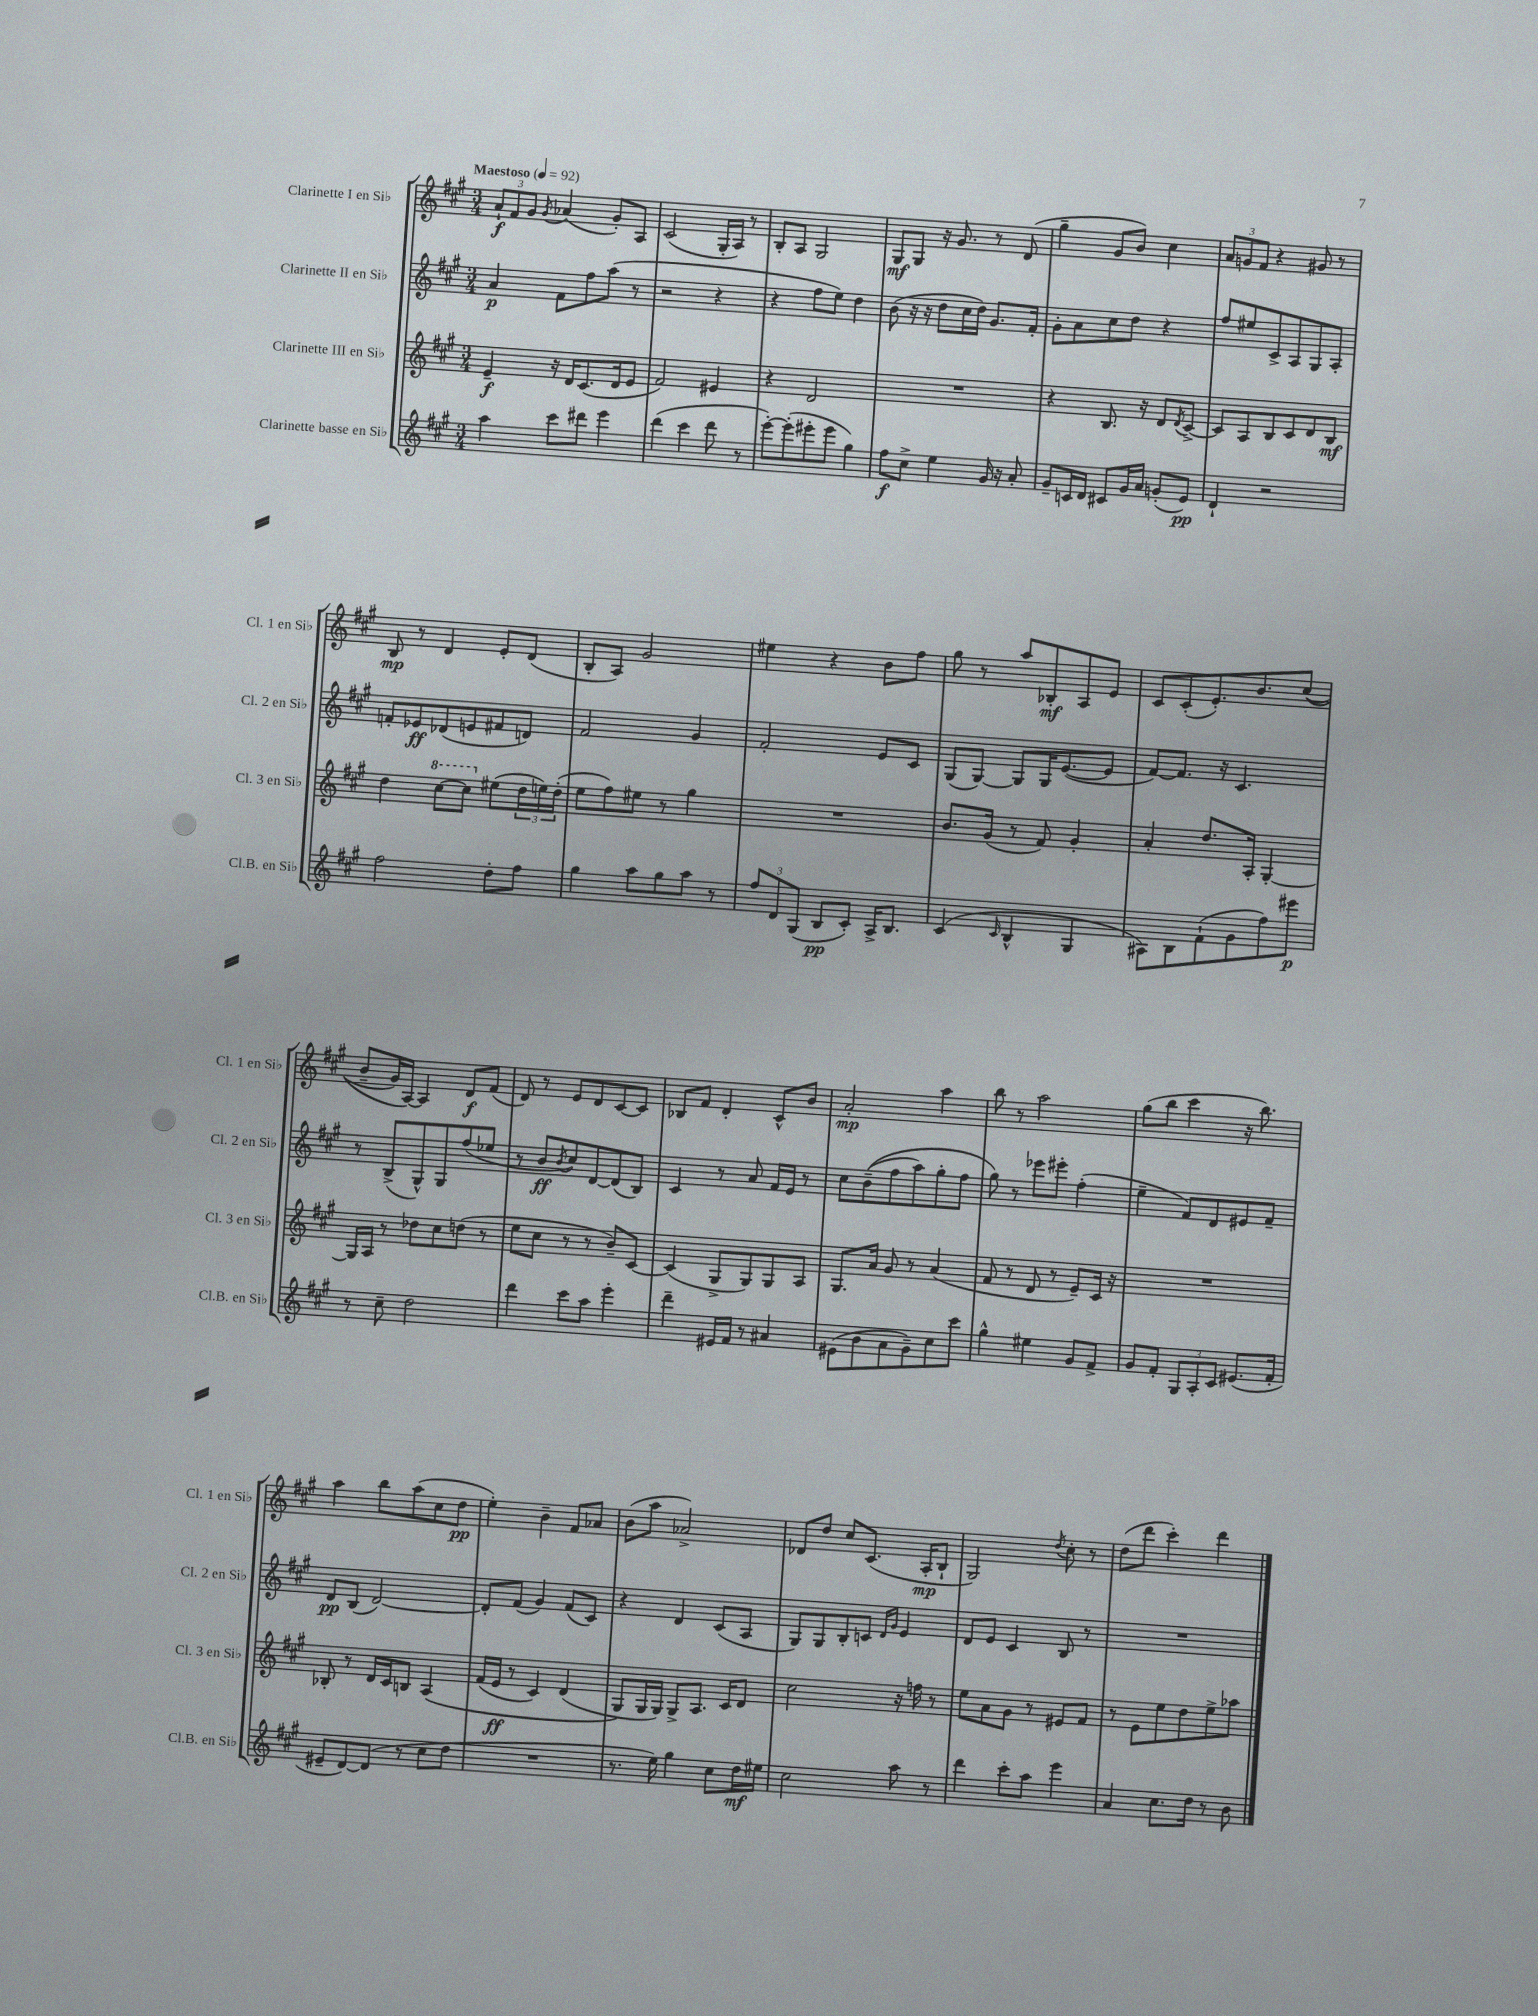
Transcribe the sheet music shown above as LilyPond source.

<<
\new StaffGroup <<
\new Staff = "s0" \with { instrumentName = "Clarinette I en Sib" shortInstrumentName = "Cl. 1 en Sib" } {
    \clef treble \key a \major \numericTimeSignature \time 3/4 \tempo "Maestoso" 4 = 92
    \tuplet 3/2 { a'8-!\f fis'8 gis'8 } \acciaccatura { gis'8 } aes'4( gis'8-.) a8 |
    cis'2( gis16-. a16) r8 |
    b8-. a8 gis2 |
    gis8\mf gis8 r16 gis'8. r8 d'8( |
    gis''4-- gis'8 b'8) cis''4 |
    \tuplet 3/2 { a'8 g'8 fis'8 } r4 gis'8 r8 |
    b8\mp r8 d'4 e'8-. d'8( |
    b8-. a8) gis'2 |
    eis''4 r4 b'8 fis''8 |
    gis''8 r8 a''8 bes8-.\mf a8 e'8 |
    cis'8 cis'8-.( e'8.-.) b'8. cis''8(\( |
    b'8-- gis'16) a16~\) a4 d'8\f fis'8( |
    d'8) r8 e'8 d'8 cis'8~ cis'8 |
    bes8 fis'8 d'4-. cis'8-^ b'8 |
    a'2-.\mp a''4 |
    b''8 r8 a''2 |
    gis''8( b''8 cis'''4 r16 b''8.) |
    a''4 b''8 a''8( cis''8 d''8\pp |
    e''4-.) b'4-- fis'8 aes'8 |
    b'8( a''8 aes'2->) |
    des'8 d''8 cis''8 cis'8.( a16-.\mp b8-! |
    gis2) \acciaccatura { d''8 } cis''8-. r8 |
    d''8( d'''8 cis'''4-.) d'''4 \bar "|." |
}
\new Staff = "s1" \with { instrumentName = "Clarinette II en Sib" shortInstrumentName = "Cl. 2 en Sib" } {
    \clef treble \key a \major \numericTimeSignature \time 3/4
    a'4\p fis'8 fis''8 a''8( r8 |
    r2 r4 |
    r4 fis''8 e''8) d''4 |
    b'8( r16 r16 d''8 cis''16 d''16) gis'8. fis'16-. |
    gis'8-. a'8 cis''8 d''8 r4 |
    fis''8 eis''8 cis'8-> a8 gis8 a8-. |
    f'8-. ees'8\ff des'8( e'8 fis'8 d'8) |
    fis'2 gis'4 |
    fis'2-. e'8 cis'8 |
    gis8( gis8~) gis8 gis16 e'8.~( e'8 |
    fis'8~) fis'8. r16 cis'4. |
    r8 b8->( gis8-^) gis8 fis''8( ees''8 |
    r8 b'8\ff \acciaccatura { b'8 } cis''8) d'8~ d'8( b8) |
    cis'4 r8 a'8 fis'16 e'16 r8 |
    cis''8 b'8--(\( fis''8 a''8) gis''8-. fis''8 |
    gis''8\) r8 ees'''8 eis'''8-. fis''4-.( |
    e''4-- fis'8) d'8 eis'8 fis'8-- |
    d'8\pp b8( d'2~) |
    d'8-. fis'8( gis'4) fis'8( cis'8) |
    r4 d'4 cis'8( a8 |
    gis8) gis8 b8-. c'8 \grace { d'16 gis'16 } e'4 |
    d'8 e'8 cis'4 b8 r8 |
    R2. \bar "|." |
}
\new Staff = "s2" \with { instrumentName = "Clarinette III en Sib" shortInstrumentName = "Cl. 3 en Sib" } {
    \clef treble \key a \major \numericTimeSignature \time 3/4
    e'4--\f r16 d'16 cis'8.( d'16 e'8 |
    fis'2) eis'4 |
    r4 d'2 |
    R2. |
    r4 b8. r16 d'8 \acciaccatura { d'8 } cis'8~-> |
    cis'8 a8 b8 cis'8 d'8 b8\mf |
    d''4 \ottava #1 cis'''8~ cis'''8 \ottava #0 eis''8( \tuplet 3/2 { d''16 e''16) d''16-.( } |
    e''8 fis''8) eis''8 r8 gis''4 |
    R2. |
    b'8. gis'16( r8 fis'8) gis'4-. |
    a'4-. d''8. a16-. gis4~-. |
    gis16 a16 r8 des''8 cis''8 d''8( r8 |
    e''8 cis''8 r8 r8 b'8--) cis'8~ |
    cis'4( gis8-> gis8) gis8 a8 |
    gis8. a'16 gis'8 r8 a'4( |
    fis'8 r8 d'8 r8 e'8--) cis'16 r16 |
    R2. |
    bes8-. r8 d'16 cis'16 b8 a4\( |
    fis'16( e'16\ff r8 cis'4) d'4( |
    gis8\) gis16 gis16) gis8-> a8. cis'16 d'8 |
    cis''2 r16 f''16 r8 |
    e''8 a'8 gis'8 r8 eis'8 fis'8 |
    r8 e'8 e''8 d''8 e''8-> aes''8 \bar "|." |
}
\new Staff = "s3" \with { instrumentName = "Clarinette basse en Sib" shortInstrumentName = "Cl.B. en Sib" } {
    \clef treble \key a \major \numericTimeSignature \time 3/4
    a''4 cis'''8 dis'''8 e'''4 |
    d'''4( cis'''4 d'''8 r8 |
    e'''8~-.) e'''8-.( eis'''8-. eis'''8 gis''4) |
    fis''8\f cis''8-> e''4 gis'16 r16 a'8-. |
    gis'8-- c'16 d'16 cis'8 gis'16 a'16 g'8-.( e'8\pp) |
    d'4-! r2 |
    fis''2 d''8-. fis''8 |
    gis''4 a''8 gis''8 a''8 r8 |
    \tuplet 3/2 { fis''8 d'8 gis8( } b8\pp cis'8-.) a16-> b8. |
    cis'4( \grace { cis'16 } b4-^ gis4 |
    ais8) b8 fis'8-!( gis'8 fis''8) eis'''8\p |
    r8 cis''8-- d''2 |
    d'''4 cis'''8 a''8 e'''4-. |
    d'''4-- eis'16 fis'16 r8 ais'4 |
    eis'8( b'8 a'8 gis'8--) cis''8 cis'''8 |
    gis''4-^ eis''4 gis'8 fis'8-> |
    gis'8 fis'8-. \tuplet 3/2 { gis8 a8-. cis'8 } eis'8.( fis'16-. |
    eis'8-- d'8~) d'8( r8 cis''8 d''8 |
    R2. |
    r8. e''16) gis''4 cis''8 d''16\mf eis''16 |
    cis''2 a''8 r8 |
    d'''4 cis'''8-. a''8 e'''4 |
    a'4 cis''8. d''16 r8 b'8 \bar "|." |
}
>>
>>
\layout { \context { \Score \remove "Bar_number_engraver" } }
